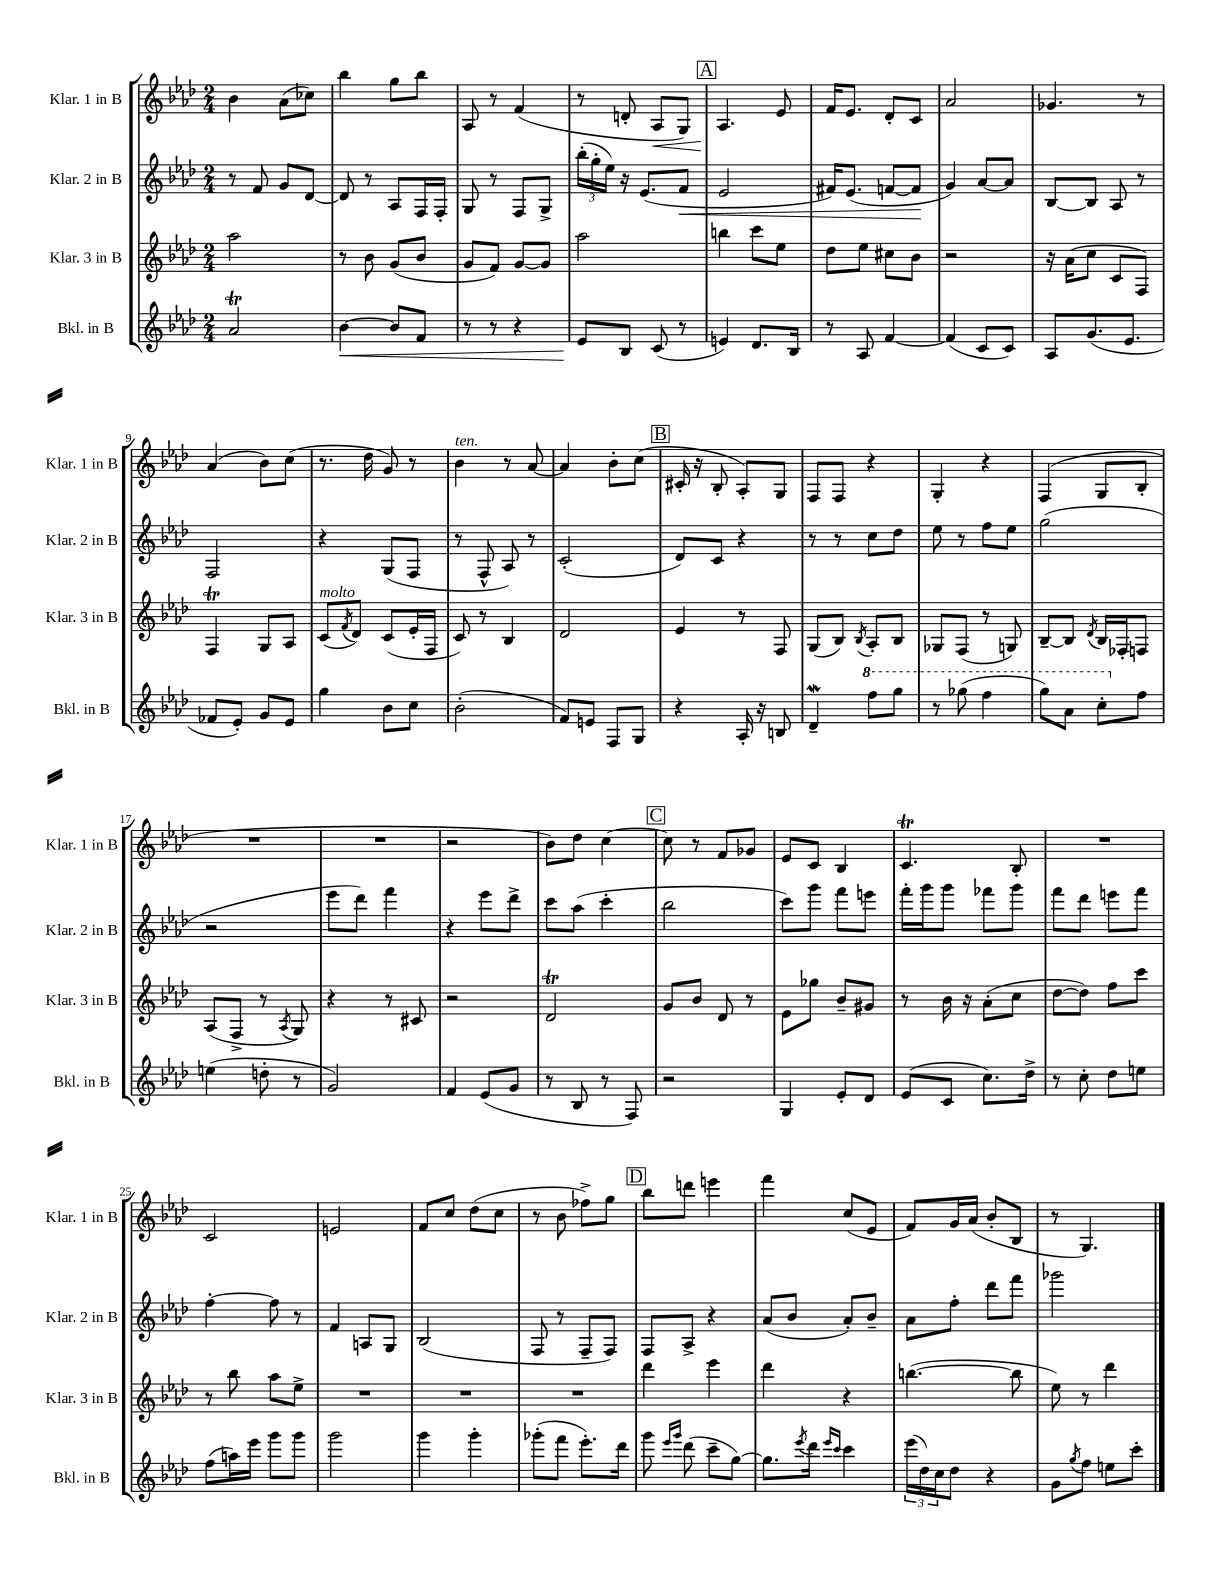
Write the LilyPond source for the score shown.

<<
\new StaffGroup <<
\new Staff = "s0" \with { instrumentName = "Klar. 1 in B" shortInstrumentName = "Klar. 1 in B" } {
    \clef treble \key aes \major \numericTimeSignature \time 2/4
    bes'4 aes'8( ces''8) |
    bes''4 g''8 bes''8 |
    aes8 r8 f'4( |
    r8 d'8-. aes8\< g8) |
    \mark \markup { \box "A" } aes4.\! ees'8 |
    f'16 ees'8. des'8-. c'8 |
    aes'2 |
    ges'4. r8 |
    aes'4( bes'8) c''8( |
    r8. des''16 g'8) r8 |
    bes'4^\markup { \italic "ten." } r8 aes'8~ |
    aes'4 bes'8-. c''8( |
    \mark \markup { \box "B" } cis'16-. r16 bes8-. aes8-.) g8 |
    f8 f8 r4 |
    g4-. r4 |
    f4( g8 bes8-. |
    R2 |
    R2 |
    r2 |
    bes'8) des''8 c''4~ |
    \mark \markup { \box "C" } c''8 r8 f'8 ges'8 |
    ees'8 c'8 bes4 |
    c'4.\trill bes8-. |
    R2 |
    c'2 |
    e'2 |
    f'8 c''8 des''8( c''8 |
    r8 bes'8 fes''8->) g''8 |
    \mark \markup { \box "D" } bes''8 d'''8 e'''4 |
    f'''4 c''8( ees'8 |
    f'8) g'16 aes'16( bes'8-. bes8 |
    r8 g4.) \bar "|." |
}
\new Staff = "s1" \with { instrumentName = "Klar. 2 in B" shortInstrumentName = "Klar. 2 in B" } {
    \clef treble \key aes \major \numericTimeSignature \time 2/4
    r8 f'8 g'8 des'8~ |
    des'8 r8 aes8 f16 f16-. |
    g8 r8 f8 g8-> |
    \tuplet 3/2 { bes''16-.( g''16-. ees''16) } r16 ees'8.( f'8\< |
    \mark \markup { \box "A" } ees'2 |
    fis'16) ees'8.( f'8~ f'8\! |
    g'4) aes'8~ aes'8 |
    bes8~ bes8 aes8 r8 |
    f2 |
    r4 g8( f8 |
    r8 f8-^ aes8) r8 |
    c'2-.( |
    \mark \markup { \box "B" } des'8) c'8 r4 |
    r8 r8 c''8 des''8 |
    ees''8 r8 f''8 ees''8 |
    g''2( |
    r2 |
    ees'''8 des'''8) f'''4 |
    r4 ees'''8 des'''8-> |
    c'''8 aes''8( c'''4-. |
    \mark \markup { \box "C" } bes''2 |
    c'''8) g'''8 f'''8 e'''8 |
    f'''16-. g'''16 g'''8 fes'''8 g'''8 |
    f'''8 des'''8 e'''8 f'''8 |
    f''4~-. f''8 r8 |
    f'4 a8 g8 |
    bes2( |
    f8 r8 f8-- f8) |
    \mark \markup { \box "D" } f8 aes8-> r4 |
    aes'8( bes'8 aes'8-.) bes'8-- |
    aes'8 f''8-. des'''8 f'''8 |
    ges'''2 \bar "|." |
}
\new Staff = "s2" \with { instrumentName = "Klar. 3 in B" shortInstrumentName = "Klar. 3 in B" } {
    \clef treble \key aes \major \numericTimeSignature \time 2/4
    aes''2 |
    r8 bes'8 g'8( bes'8 |
    g'8 f'8) g'8~ g'8 |
    aes''2 |
    \mark \markup { \box "A" } b''4 c'''8 ees''8 |
    des''8 ees''8 cis''8 bes'8 |
    r2 |
    r16 aes'16( c''8 c'8 f8) |
    f4\trill g8 aes8 |
    c'8^\markup { \italic "molto" }( \acciaccatura { f'8 } des'8) c'8( ees'16-. f16 |
    c'8) r8 bes4 |
    des'2 |
    \mark \markup { \box "B" } ees'4 r8 f8 |
    g8( bes8) \acciaccatura { bes8 } aes8-. bes8 |
    ges8 f8( r8 g8) |
    bes8~-- bes8 \acciaccatura { des'8 } bes16 fes16-. f8 |
    aes8( f8-> r8 \acciaccatura { aes8 } g8) |
    r4 r8 cis'8 |
    r2 |
    des'2\trill |
    \mark \markup { \box "C" } g'8 bes'8 des'8 r8 |
    ees'8 ges''8 bes'8-- gis'8 |
    r8 bes'16 r16 aes'8-.( c''8 |
    des''8~ des''8) f''8 c'''8 |
    r8 bes''8 aes''8 ees''8-> |
    R2 |
    R2 |
    R2 |
    \mark \markup { \box "D" } des'''4 ees'''4 |
    des'''4 r4 |
    b''4.~( b''8 |
    ees''8) r8 des'''4 \bar "|." |
}
\new Staff = "s3" \with { instrumentName = "Bkl. in B" shortInstrumentName = "Bkl. in B" } {
    \clef treble \key aes \major \numericTimeSignature \time 2/4
    aes'2\trill |
    bes'4~\< bes'8 f'8 |
    r8 r8 r4 |
    ees'8\! bes8 c'8( r8 |
    \mark \markup { \box "A" } e'4) des'8. bes16 |
    r8 aes8 f'4~ |
    f'4( c'8 c'8) |
    aes8 g'8.( ees'8. |
    fes'8 ees'8-.) g'8 ees'8 |
    g''4 bes'8 c''8 |
    bes'2-.( |
    f'8) e'8 f8 g8 |
    \mark \markup { \box "B" } r4 aes16-. r16 b8 |
    des'4--\mordent \ottava #1 f'''8 g'''8 |
    r8 ges'''8( f'''4 |
    g'''8) aes''8 c'''8-. \ottava #0 f''8 |
    e''4( d''8-. r8 |
    g'2) |
    f'4 ees'8( g'8 |
    r8 bes8 r8 f8) |
    \mark \markup { \box "C" } r2 |
    g4 ees'8-. des'8 |
    ees'8( c'8 c''8.) des''16-> |
    r8 c''8-. des''8 e''8 |
    f''8( a''16) ees'''16 g'''8 g'''8 |
    g'''2 |
    g'''4 g'''4-. |
    ges'''8-.( f'''8 ees'''8.-.) des'''16 |
    \mark \markup { \box "D" } g'''8 \grace { ees'''16 g'''16 } des'''8( c'''8-- g''8~) |
    g''8. \acciaccatura { ees'''8 } des'''16 \grace { ees'''16 c'''16 } c'''4 |
    \tuplet 3/2 { ees'''16( des''16) c''16 } des''8 r4 |
    g'8 \acciaccatura { g''8 } f''8 e''8 c'''8-. \bar "|." |
}
>>
>>
